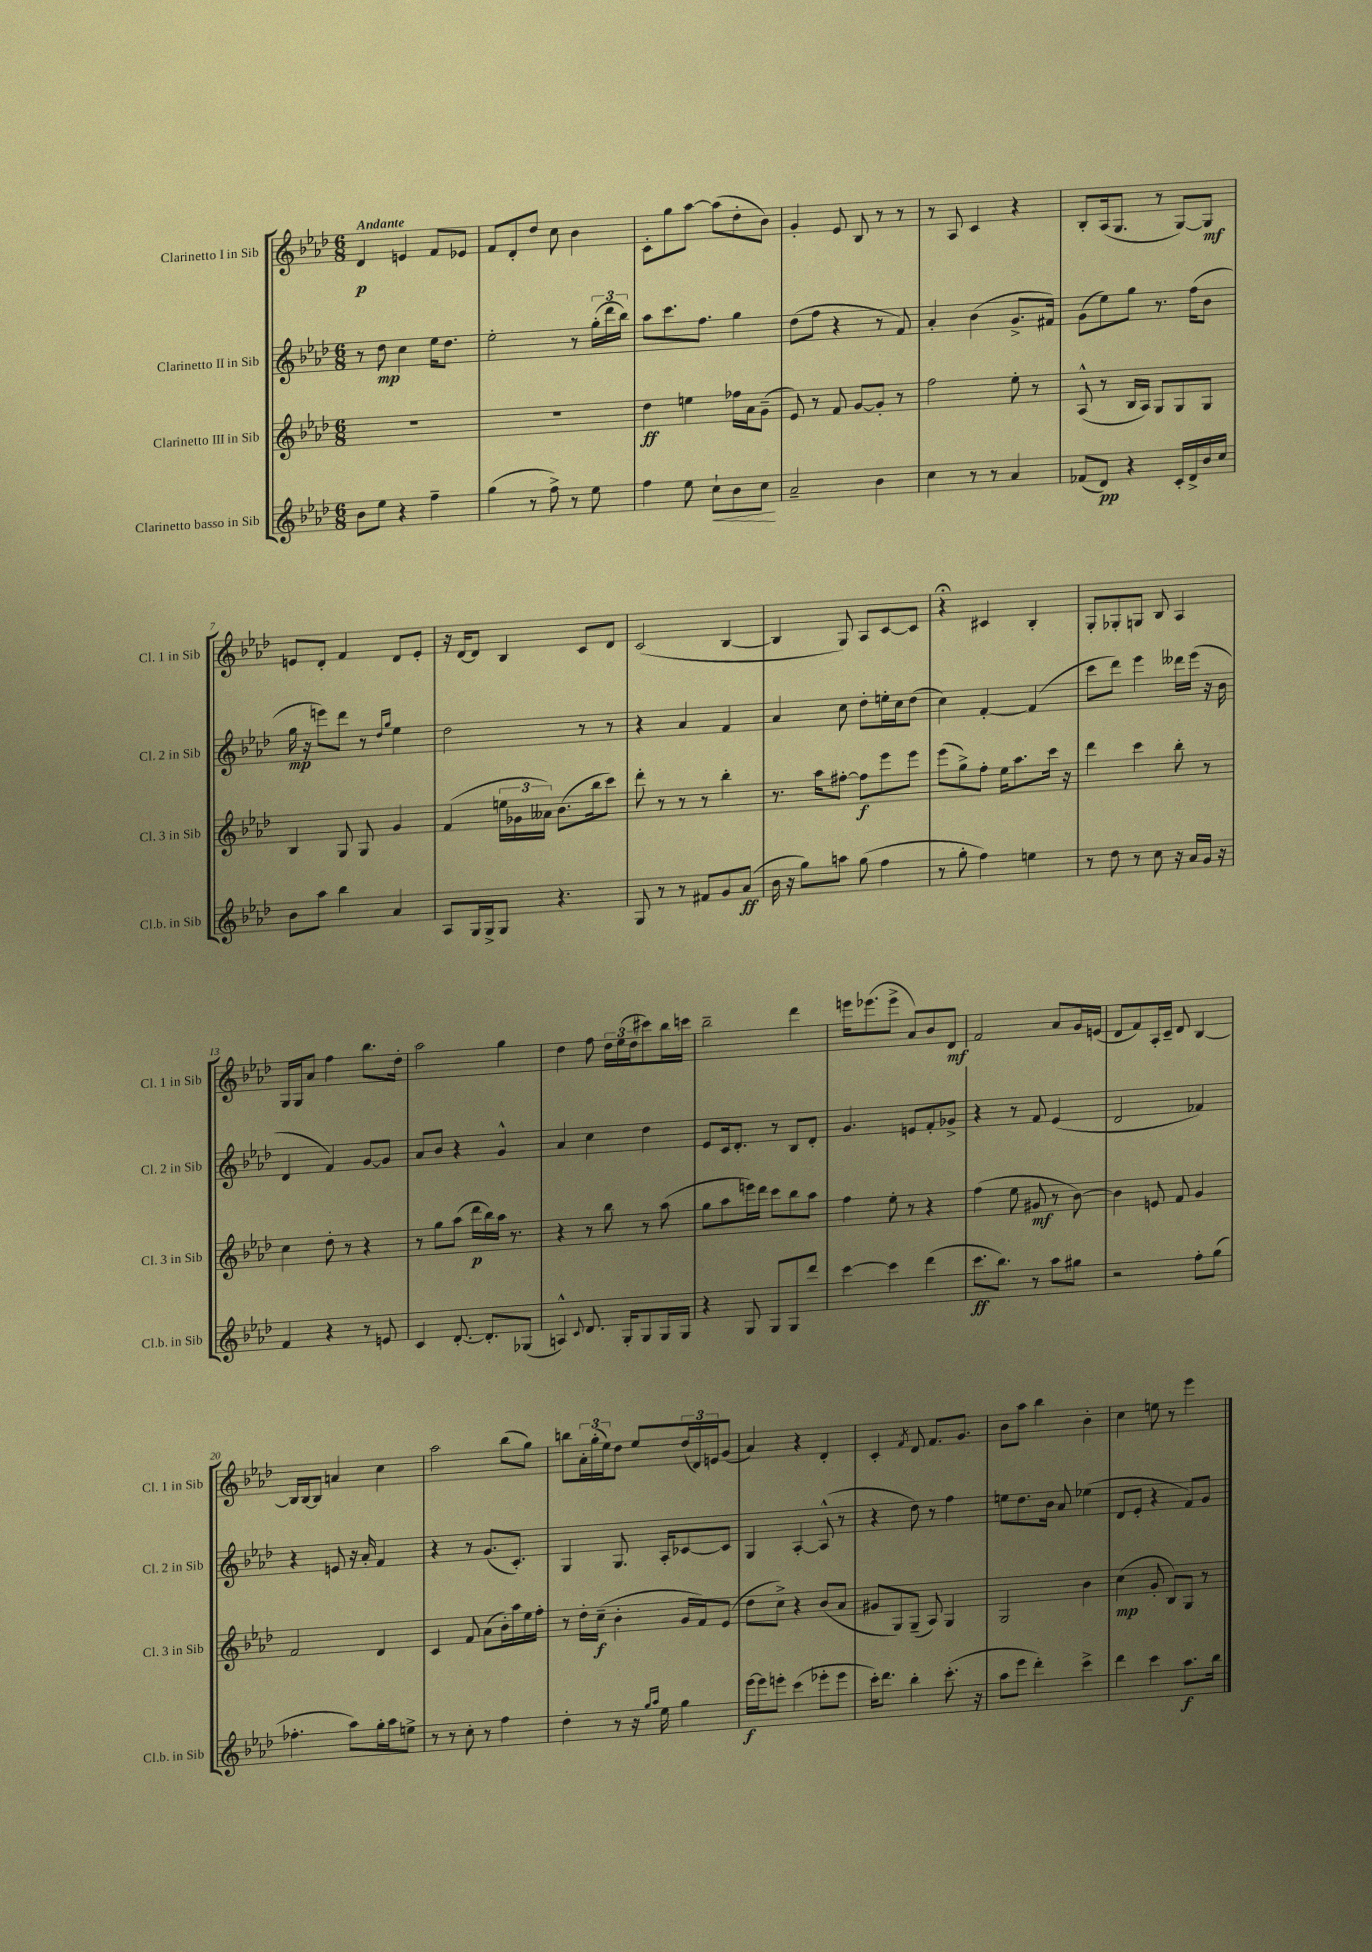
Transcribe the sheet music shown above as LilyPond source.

<<
\new StaffGroup <<
\new Staff = "s0" \with { instrumentName = "Clarinetto I in Sib" shortInstrumentName = "Cl. 1 in Sib" } {
    \clef treble \key aes \major \numericTimeSignature \time 6/8 \tempo "Andante"
    des'4\p e'4 f'8 ees'8 |
    f'8 des'8-. des''8 c''8 bes'4 |
    c'8-. g''8 aes''8~ aes''8( des''8-. bes'8) |
    g'4-. ees'8 bes8 r8 r8 |
    r8 aes8 c'4 r4 |
    bes8-. aes16( g8. r8 g8~) g8\mf |
    e'8 des'8-. f'4 des'8 e'8-. |
    r16 des'16~ des'8 bes4 c'8 des'8 |
    c'2( bes4~ |
    bes4 g8) aes8 c'8~ c'8 |
    r4\fermata cis'4 bes4-. |
    g8-. ges8-. g8 bes8 aes4 |
    g16 g16 aes'8 f''4 bes''8. des''16-. |
    aes''2 g''4 |
    des''4 f''8 \tuplet 3/2 { des''16 ees''16( des''16 } cis'''8) bes''16 c'''16 |
    bes''2-- des'''4 |
    e'''16 ees'''8.( ees'''8-> aes'8) bes'8 des'8\mf |
    f'2 aes'8 g'16 e'16( |
    des'8 f'8) aes16-. c'16-- des'8 bes4~ |
    bes16 bes16~ bes8 a'4 c''4 |
    aes''2 bes''8( g''8) |
    b''8 \tuplet 3/2 { aes'16-. g''16-.( ees''16) } des''8 ees''8 \tuplet 3/2 { des''16( des'16) e'16 } g'8( |
    aes'4) r4 des'4-. |
    c'4-. \acciaccatura { f'8 } des'8 f'8. g'8. |
    bes'8 aes''8 bes''4 bes'4-. |
    c''4 e''8 r8 ees'''4 \bar "|." |
}
\new Staff = "s1" \with { instrumentName = "Clarinetto II in Sib" shortInstrumentName = "Cl. 2 in Sib" } {
    \clef treble \key aes \major \numericTimeSignature \time 6/8
    r8 des''8\mp c''4 ees''16 des''8. |
    ees''2-. r8 \tuplet 3/2 { g''16-.( des'''16 bes''16) } |
    aes''8 c'''8. f''8. g''4 |
    des''8( f''8 r4 r8 f'8) |
    aes'4-. bes'4( g'8.-> fis'16) |
    g'8( ees''8) g''8 r8. f''16( bes'8 |
    g''16\mp r16 e'''8) des'''8 r8 \grace { des''16 g''16 } ees''4 |
    des''2 r8 r8 |
    r4 aes'4 f'4 |
    aes'4 c''8 des''8-. e''16-. c''16 des''8( |
    c''4) f'4~-. f'4( |
    c'''8 des'''8) ees'''4 deses'''16 ees'''16( r16 bes'16 |
    des'4 f'4) g'8~ g'8 |
    aes'8 bes'8 r4 g'4-^ |
    aes'4 c''4 des''4 |
    ees'8 c'16 des'8.-. r8 bes8 des'8-. |
    g'4. e'8 f'8-. ges'8-> |
    r4 r8 f'8 ees'4( |
    des'2 fes'4) |
    r4 e'8 r16 aes'16-. f'4 |
    r4 r8 g'8.( c'8.-.) |
    g4 g8. aes16-. ces'8~ ces'8 |
    g4 aes4~-. aes8-^( r8 |
    r4 des''8) r8 f''4 |
    e''8 des''8. bes'16 aes'8 ees''4( |
    des'8 ees'8-. r4 f'8) g'8 \bar "|." |
}
\new Staff = "s2" \with { instrumentName = "Clarinetto III in Sib" shortInstrumentName = "Cl. 3 in Sib" } {
    \clef treble \key aes \major \numericTimeSignature \time 6/8
    R2. |
    R2. |
    des''4\ff e''4 fes''16 aes'16 g'8--( |
    ees'8) r8 f'8 g'8~ g'8-. r8 |
    f''2 ees''8-. r8 |
    aes8-^( r8 bes16 aes16) g8 g8 g8 |
    bes4 g8 g8 g'4 |
    f'4( \tuplet 3/2 { e''16 ges'16 aeses'16) } bes'8.( bes''16 c'''8) |
    des'''8-. r8 r8 r8 bes''4-. |
    r8. aes''16 fis''8~-. fis''8\f ees'''8 ees'''8 |
    ees'''8( g''8->) f''8-. ees''16 aes''8. c'''16 r16 |
    des'''4 c'''4 bes''8-. r8 |
    c''4 des''8-. r8 r4 |
    r8 g''8 aes''8( des'''16\p bes''16) aes''16 r8. |
    r4 r8 bes''8 r8 aes''8( |
    g''8 aes''8 e'''16) des'''16 c'''8 bes''8 aes''8 |
    f''4 ees''8-. r8 r4 |
    f''4( ees''8 gis'8\mf r8 bes'8~) |
    bes'4 e'8 f'8 g'4 |
    f'2 des'4 |
    c'4 f'8 aes'8( bes'16-.) aes''16 ees''16 f''16-. |
    r8 des''16-. c''16--\f( bes'4-. g'16 f'16) ees'8( |
    des''8 c''8->) r4 bes'8( aes'8 |
    gis'8 g8) g8--( aes8) g4 |
    g2 bes'4 |
    c''4\mp( g'8-. bes8) g8 r8 \bar "|." |
}
\new Staff = "s3" \with { instrumentName = "Clarinetto basso in Sib" shortInstrumentName = "Cl.b. in Sib" } {
    \clef treble \key aes \major \numericTimeSignature \time 6/8
    bes'8 ees''8 r4 f''4-- |
    g''4( r8 f''8->) r8 ees''8 |
    f''4 ees''8 c''8-!\< bes'8 c''8\! |
    aes'2-- bes'4 |
    c''4 r8 r8 aes'4 |
    fes'8( des'8\pp) r4 c'16-. des'16-> bes'16 c''16 |
    bes'8 aes''8 bes''4 aes'4 |
    aes8 g16 g16-> g8 r4. |
    g8 r8 r8 fis'8 g'8 aes'8\ff( |
    bes'16 r16 g''8) a''8 g''8( f''4 |
    r8 g''8-. f''4) e''4 |
    r8 des''8 r8 c''8 r16 aes'16 g'16 r16 |
    f'4 r4 r8 e'8 |
    c'4 des'8.~-. des'8.-. ges8( |
    a4-^) \appoggiatura { c'8 } des'8. g16-. g8 g16 g16 |
    r4 g8 g8 g8 des'''8 |
    c'''4~ c'''4 des'''4( |
    c'''8.\ff bes''8.) r8 aes''8 gis''8 |
    r2 f''8-. g''8( |
    fes''4.-. aes''8) g''16-. aes''16 e''8-> |
    r8 r8 c''8-. r8 f''4 |
    des''4-. r8 r16 \grace { g''16 aes''16 } ees''16 g''4 |
    ees'''16~\f ees'''16 e'''8-. c'''4( ees'''8-. ees'''8 |
    c'''16-.) des'''8. bes''4-. c'''8.-.( r16 |
    aes''8 ees'''8 des'''4-.) c'''4-> |
    des'''4 c'''4 aes''8.\f bes''16 \bar "|." |
}
>>
>>
